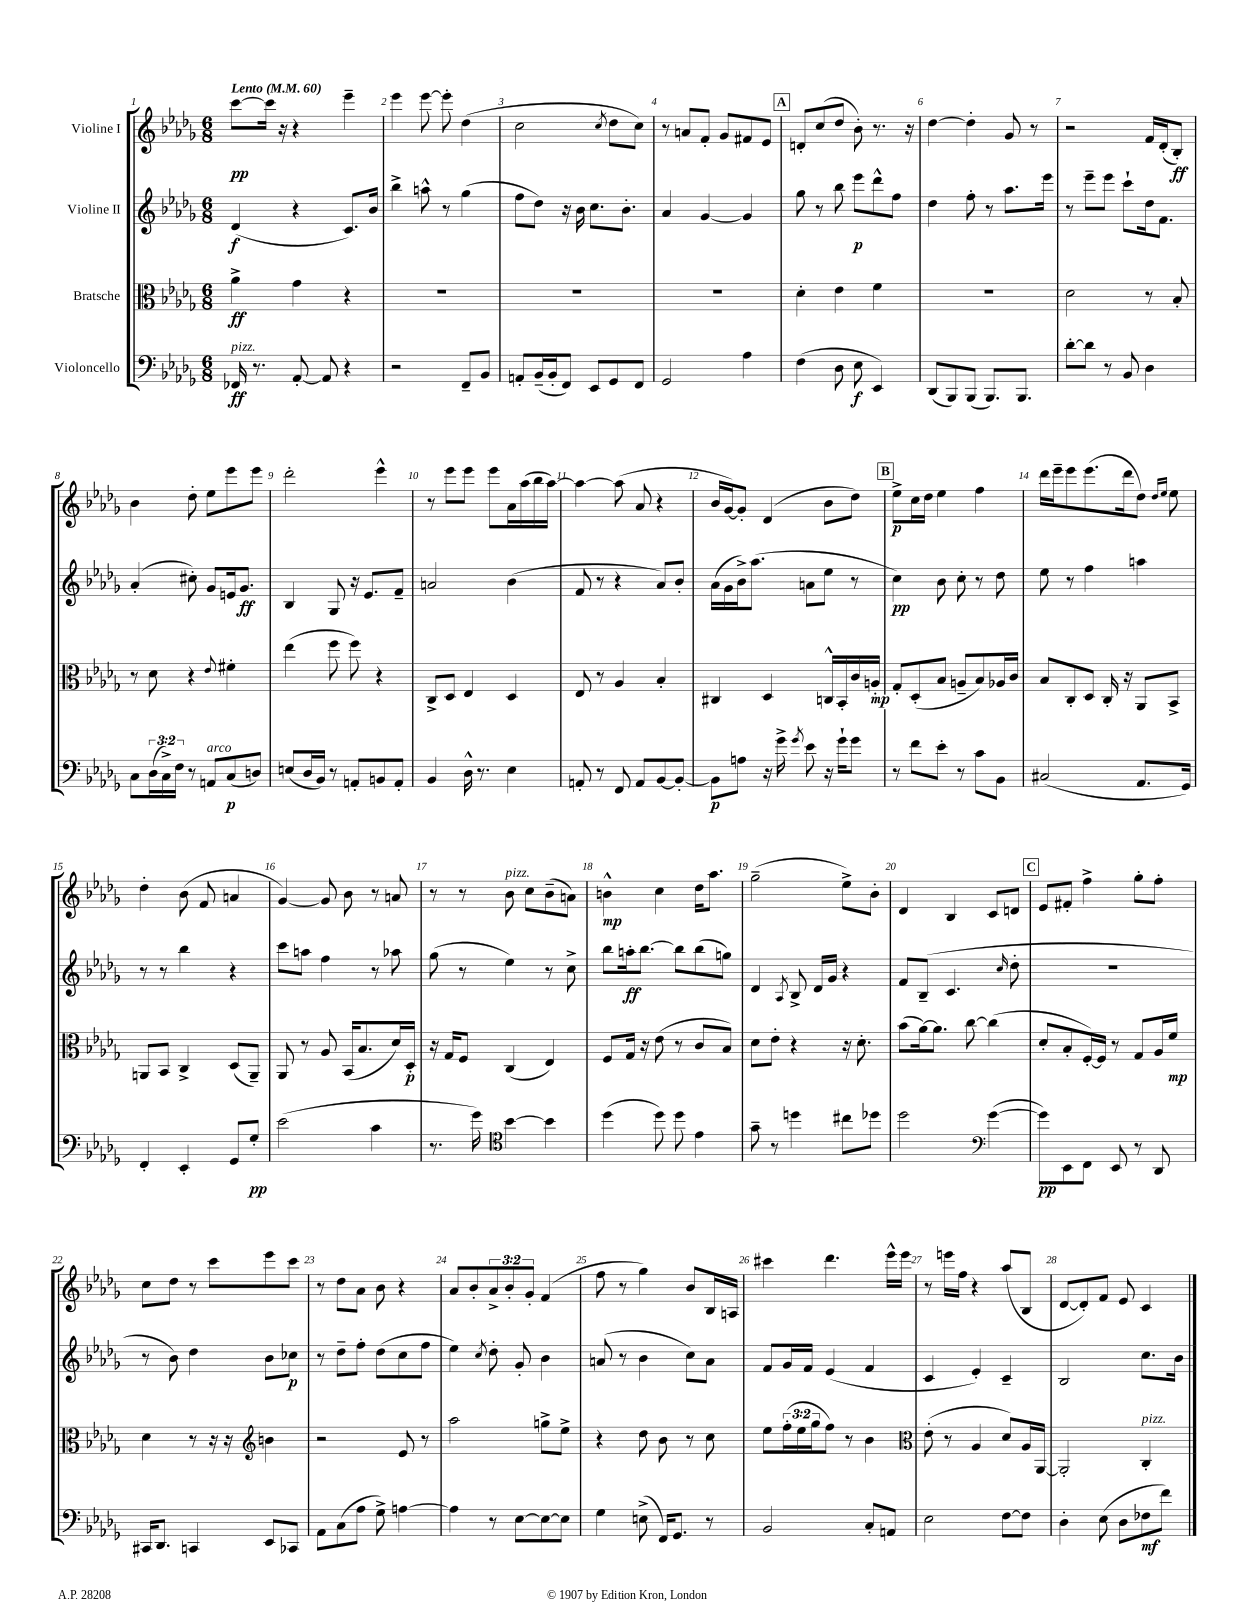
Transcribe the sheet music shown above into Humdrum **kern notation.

**kern	**kern	**kern	**kern
*staff4	*staff3	*staff2	*staff1
*clefF4	*clefC3	*clefG2	*clefG2
*k[b-e-a-d-g-]	*k[b-e-a-d-g-]	*k[b-e-a-d-g-]	*k[b-e-a-d-g-]
*M6/8	*M6/8	*M6/8	*M6/8
*MM60	*MM60	*MM60	*MM60
16FF-/	4a-^\	(4d-/	[8ccc\L
8.r	.	.	.
.	.	.	16ccc\]Jk
.	.	.	16r
[8AA-'/	4g-\	4r	4r
8AA-/]	.	.	.
4r	4r	8.c/L)	4eee-~\
.	.	16b-/Jk	.
=	=	=	=
2r	2.r	4bb-^\	4eee-\
.	.	8aa^^\	[8eee-\
.	.	8r	8eee-'\]
8FF~/L	.	(4gg-\	(4dd-\
8BB-/J	.	.	.
=	=	=	=
8AA'/L	2.r	8ff\L	2cc\
(16BB-~/L	.	8dd-\J)	.
16BB-'/J	.	.	.
8FF/J)	.	16r	.
.	.	16b-\	.
8EE-/L	.	8.cc\L	.
.	.	.	8qcc/
8GG-/	.	.	8dd-\L
.	.	8.b-'\J	.
8FF/J	.	.	8cc\J)
=	=	=	=
2GG-/	2.r	4a-/	8r
.	.	.	8a/L
.	.	[4g-/	8f'/J
.	.	.	8g-/L
4A-\	.	4g-/]	8f#/
.	.	.	8e-/J
=	=	=	=
(4F\	4d-'\	8gg-\	8d'/L
.	.	8r	(8cc/
8D-\	4e-\	8bb-\	8dd-/J
8E-\	.	8eee-\L	8b-'\)
4EE-/)	4f\	8ddd-^^\	8.r
.	.	8ff\J	.
.	.	.	16r
=	=	=	=
(8DD-/L	2.r	4dd-\	[4dd-\
8BBB-/)	.	.	.
(8BBB-/J	.	8ff'\	4dd-'\]
8.BBB-/L)	.	8r	.
.	.	8.aa-\L	8g-/
8.BBB-/J	.	.	.
.	.	.	8r
.	.	16eee-\Jk	.
=	=	=	=
[8d-'\L	2d-\	8r	2r
8d-\]J	.	8eee-~\L	.
8r	.	8eee-\J	.
8BB-/	.	8ccc`\L	.
4D-\	8r	16dd-\k	16f/LL
.	.	8.f\J	(16d-'/J
.	8B-'/	.	8B-'/J)
=	=	=	=
8C\L	8r	(4a-'/	4b-\
(24D-\L	8d-\	.	.
24C^\)	.	.	.
24F\JJ	.	.	.
8r	4r	8cc#'\)	8dd-'\
8AA/L	.	8g-/L	8ee-\L
.	8qqe-/	.	.
(8C/	4f#'\	16e/k	8eee-\
.	.	8.g-/J	.
8D/J)	.	.	8eee-\J
=	=	=	=
(8E/L	(4ee-\	4B-/	2ddd-'\
16D-/L	.	.	.
16BB-/JJ)	.	.	.
8r	8ff\	8G-/	.
8AA'/L	8ff\)	16r	.
.	.	8.e-/L	.
8BB/	4r	.	4eee-^^\
8AA'/J	.	8f~/J	.
=	=	=	=
4BB-/	8C^/L	2a/	8r
.	8D-/J	.	8eee-\L
16D-^^\	4E-/	.	8eee-\J
8.r	.	.	.
.	.	.	8eee-\L
4E-\	4D-/	(4b-\	16a-\L
.	.	.	(16aa-\
.	.	.	16bb-\
.	.	.	[16aa-\JJ)
=	=	=	=
8AA'/	8E-/	8f/	4aa-\_
8r	8r	8r	.
8FF/	4A-/	4r	(8aa-\]
8AA/L	.	.	8a-/
[8BB-/	4B-'/	8a-/L)	4r
8BB-'/_J	.	8b-'/J	.
=	=	=	=
8BB-\]L	4C#/	(16a-\LL	16b-/LL
.	.	16g-\	[16g-/J)
8A\J	.	16b-^\J)	8g-'/]J
.	.	(8.aa-\J	.
16r	4D-/	.	(4d-/
16g-^\	.	.	.
8qg-/	.	.	.
8e-\	.	8a\L	.
16r	16C^^/LL	8ee-\J	8b-\L
16g-`\LK	16BB-'/	.	.
8g-\J	16c/	8r	8dd-\J)
.	16A'/JJ	.	.
=	=	=	=
8r	8G-'/L	4cc\)	8ee-^\L
8f\L	(8D-'/	.	16cc\L
.	.	.	16dd-\JJ
8e-'\J	8B-/J	8b-\	4ee-\
8r	8A~/L	8cc'\	.
8c\L	8B-/)	8r	4ff\
8BB-\J	16A-/L	8dd-\	.
.	16c/JJ	.	.
=	=	=	=
(2C#/	8B-/L	8ee-\	16ddd-\LL
.	.	.	16eee-~\J
.	8C'/	8r	8eee-\
.	8D-/J	4ff\	(8.eee-\
.	16C'/	.	.
.	16r	.	16ddd-\k
8.AA-/L	8AA-/L	4aa\	8dd-\J)
.	.	.	16qqdd-/LL
.	.	.	16qqee-/JJ
.	8BB-^/J	.	8ee-\
16GG-/Jk)	.	.	.
=	=	=	=
4FF'/	8AA/L	8r	4dd-'\
.	8BB-/J	8r	.
4EE-'/	4C^/	4bb-\	(8b-\
.	.	.	8f/
8GG-/L	(8D-/L	4r	4a/
8G-'/J	8AA~/J)	.	.
=	=	=	=
(2e-\	8AA-/	8ccc\L	[4g-/)
.	8r	8aa\J	.
.	8A-/	4ff\	8g-/]
.	(16BB-/LK	.	8b-\
.	8.B-/	.	.
4c\	.	8r	8r
.	16d-/L)	8aa-\	8a/
.	16D-'/JJ	.	.
=	=	=	=
8.r	16r	(8gg-\	8r
.	16G-/LK	.	.
.	8F/J	8r	8r
16g-\)	.	.	.
*clefC4	*	*	*
[4b-\	(4C/	4ee-\)	8b-\
.	.	.	8cc\L
4b-\]	4E-/)	8r	(8b-~\
.	.	8cc^\	8a\J)
=	=	=	=
(4dd-\	8F/L	8bb-\L	4b^^\
.	16G-/Jk	16aa'\k	.
.	16r	[8.bb-\J	.
8dd-\)	(8e-\	.	4cc\
8dd-\	8r	8bb-\]L	.
4e-\	8c/L	(8bb-\	16dd-\LK
.	.	.	8.aa-\J
.	8B-/J)	8gg\J)	.
=	=	=	=
8g-~\	8d-\L	4d-/	(2gg-~\
8r	8e-'\J	.	.
.	.	8qA-/	.
4dd\	4r	8B-^/	.
.	.	16d-/LL	.
.	.	16g-/JJ	.
8cc#\L	16r	4r	8ee-^\L)
.	8.d-'\	.	.
8dd-\J	.	.	8b-'\J
=	=	=	=
2dd-\	(8b-\L	8f/L	4d-/
.	[16a-\k)	(8B-~/J	.
.	8.a-\]J	.	.
.	.	4.c/	4B-/
.	[8cc\	.	.
*clefF4	*	*	*
([4g-\	(4cc\]	.	8c/L
.	.	16qqcc/	.
.	.	8dd-'\	8d/J
=	=	=	=
8g-\]L)	8d-'/L	2.r	8e-/L
8EE-\	8B-'/	.	8f#'/J
8FF\J	[16F'/L)	.	4ff^\
.	16F/]JJ	.	.
8EE-/	8r	.	.
8r	8G-/L	.	8gg-'\L
8DD-/	16A-/L	.	8ff'\J
.	16f/JJ	.	.
=	=	=	=
16CC#/LK	4d-\	8r	8cc\L
8.DD-/J	.	.	.
.	.	8b-\)	8dd-\J
4CC/	8r	4dd-\	8r
.	16r	.	8ccc\L
.	16r	.	.
*	*clefG2	*	*
8EE-/L	4b\	8b-\L	8eee-\
8CC-/J	.	8cc-\J	8ccc\J
=	=	=	=
8AA-\L	2r	8r	8r
(8C\	.	8dd-~\L	8dd-\L
8A-\J	.	8ff'\J	8a-\J
8G-^\)	.	(8dd-\L	8b-\
[4A\	8e-/	8cc\	4r
.	8r	8ff\J	.
=	=	=	=
4A\]	2aa-\	4ee-\)	8a-/L
.	.	.	8b-'/
.	.	8qcc/	.
8r	.	8dd-'\	12a-^/
.	.	.	12b-'/
[8E-\L	.	8g-'/	.
.	.	.	12g-'/J
8E-\_	8gg^\L	4b-\	(4f/
8E-\]J	8ee-^\J	.	.
=	=	=	=
4G-\	4r	(8a/	8ff\
.	.	8r	8r
(8E^\	8dd-\	4b-\	4gg-\)
16FF/LK)	8b-\	.	.
8.GG-/J	.	.	.
.	8r	8cc\L)	8b-/L
8r	8cc\	8a\J	16B-/L
.	.	.	16A/JJ
=	=	=	=
2BB-/	8ee-\L	8f/L	4ccc#\
.	(24ff'\L	16g-/L	.
.	24ee-\	.	.
.	.	16f/JJ	.
.	24gg-\J	.	.
.	8ff\J)	(4e-/	4.ddd-\
.	8r	.	.
8C'/L	4b-\	4f/	.
8AA/J	.	.	16eee-^^\LL
.	.	.	16eee-\JJ
=	=	=	=
*	*clefC3	*	*
2E-\	(8e-'\	4c/	8r
.	8r	.	16eee\LL
.	.	.	16ff\JJ
.	4A-/	4e-'/)	4r
[8F\L	8d-/L)	4c~/	(8aa-/L
8F\]J	16A-/L	.	8B-/J
.	[16AA-/JJ	.	.
=	=	=	=
4D-'\	2AA-'/]	2B-/	[8d-/L
.	.	.	8d-'/])
(8E-\	.	.	8f/J
8D-\L	.	.	8e-/
8F-\	4C'/	8.cc\L	4c/
8f\J)	.	.	.
.	.	16b-\Jk	.
==	==	==	==
*-	*-	*-	*-
